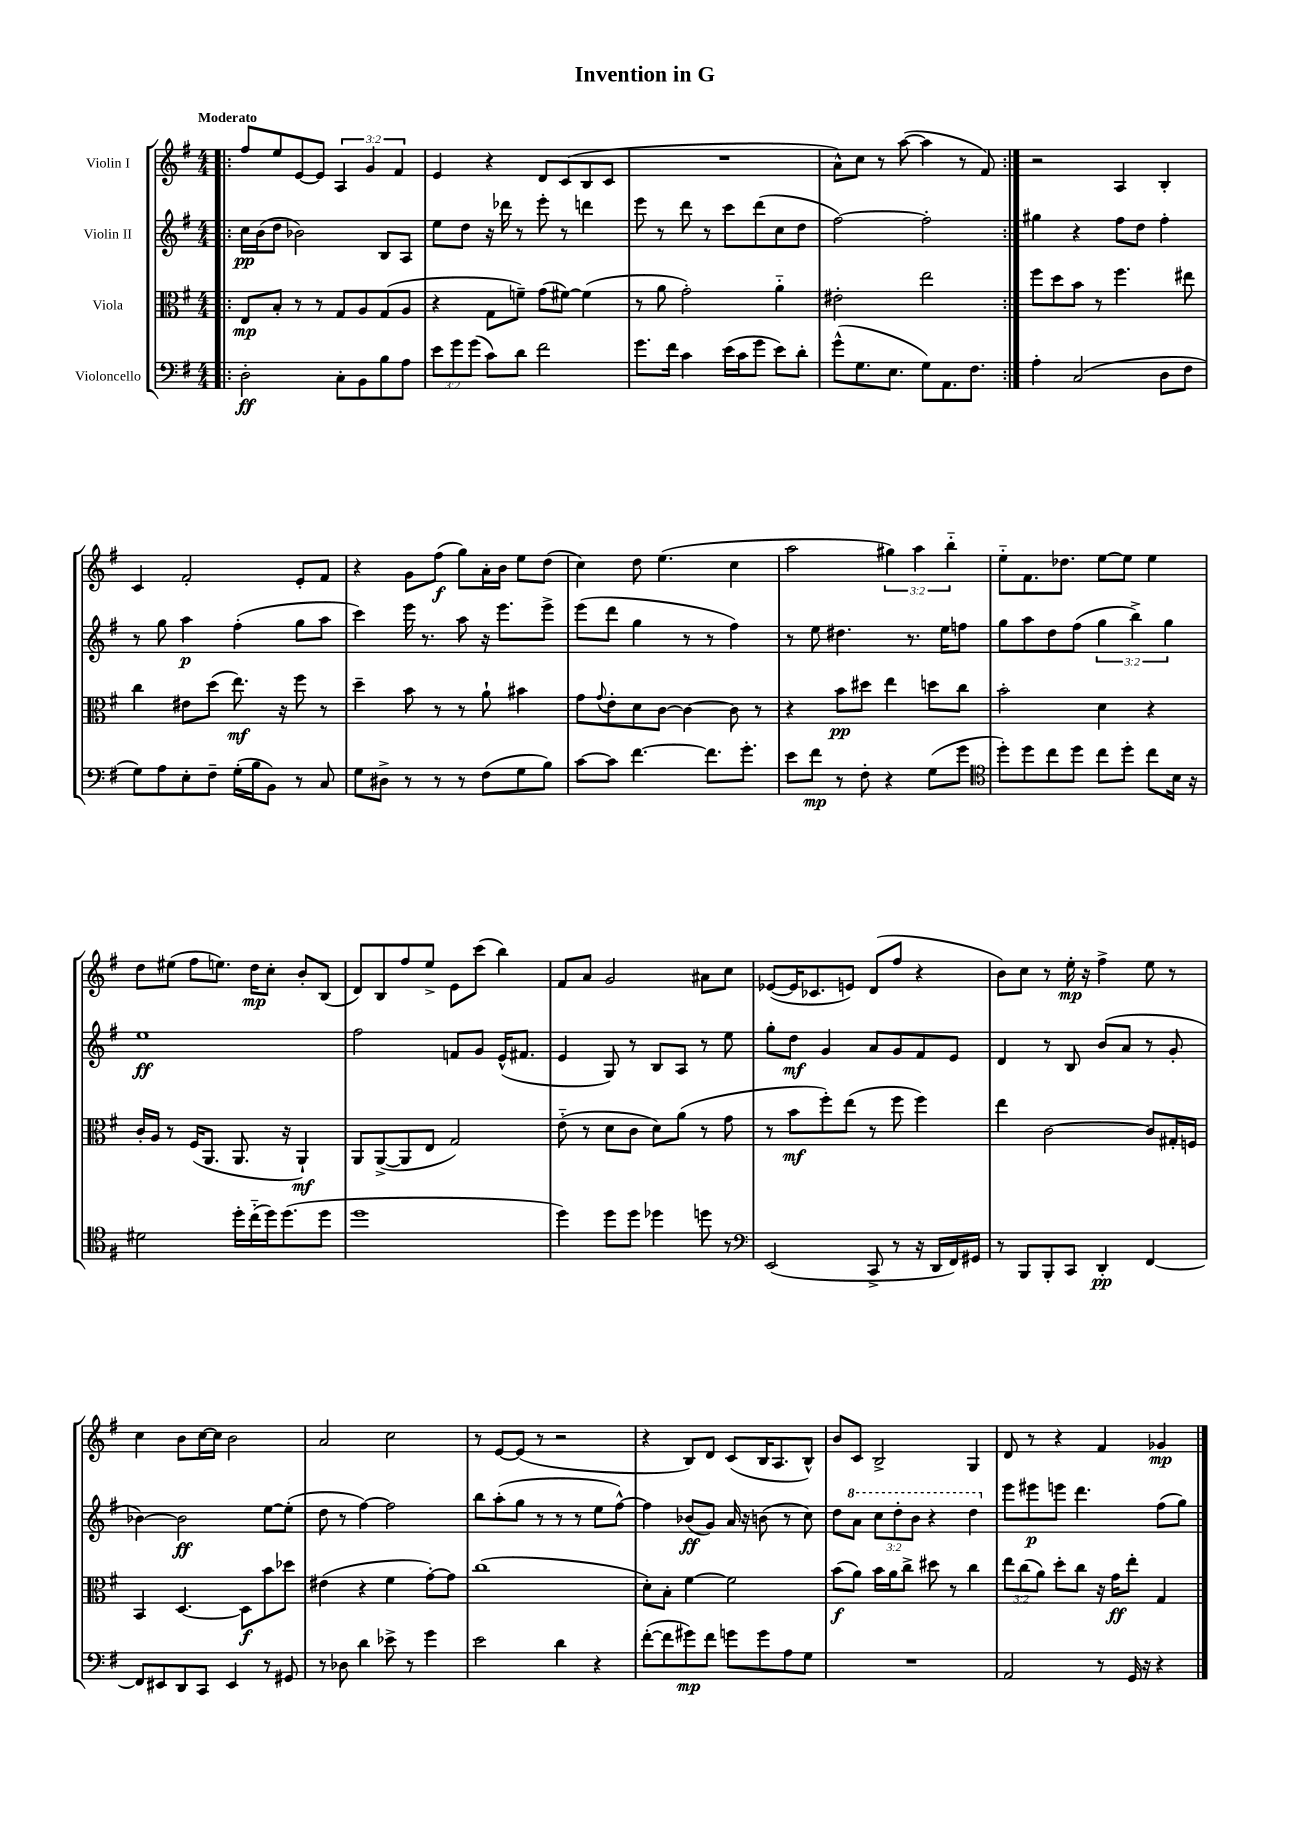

**kern	**kern	**kern	**kern
*staff4	*staff3	*staff2	*staff1
*clefF4	*clefC3	*clefG2	*clefG2
*k[f#]	*k[f#]	*k[f#]	*k[f#]
*M4/4	*M4/4	*M4/4	*M4/4
=!|:	=!|:	=!|:	=!|:
2D'	8E	16cc	8ff#
.	.	(16b	.
.	8B'	8dd	8ee
.	8r	2b-)	[8e
.	8r	.	8e]
8C'	8G	.	6A
8BB	8A	.	.
.	.	.	6g
8B	(8G	8B	.
.	.	.	6f#
8A	8A	8A	.
=	=	=	=
12e	4r	8ee	4e
12g	.	.	.
.	.	8dd	.
(12g	.	.	.
8c)	8G	16r	4r
.	.	16ddd-	.
8d	8f~)	8r	.
2f#	(8g	8eee'	8d
.	[8f#)	8r	(8c
.	(4f#]	4ddd	8B
.	.	.	8c
=	=	=	=
8.g	8r	8eee	1r
.	8a	8r	.
16f#	.	.	.
4c	2g')	8ddd	.
.	.	8r	.
(16e	.	8ccc	.
16c	.	.	.
8g	.	(8ddd	.
8e)	4a'~	8cc	.
8d'	.	8dd	.
=	=	=	=
(8g^^	2e#'	[2ff#)	8a^^)
8.G	.	.	8cc
.	.	.	8r
8.E	.	.	.
.	.	.	([8aa
8G)	2ee	2ff#']	4aa]
8.AA	.	.	.
.	.	.	8r
8.F#	.	.	.
.	.	.	8f#)
=:|!	=:|!	=:|!	=:|!
4A'	8ff#	4gg#	2r
.	8dd	.	.
(2C	8b	4r	.
.	8r	.	.
.	4.ff#	8ff#	4A
.	.	8dd	.
8D	.	4ff#'	4B'
8F#	8ee#	.	.
=	=	=	=
8G)	4cc	8r	4c
8A	.	8gg	.
8E'	8e#	4aa	2f#'
8F#~	(8dd	.	.
(16G'	8.ee)	(4ff#'	.
16B	.	.	.
8BB)	.	.	.
.	16r	.	.
8r	8ff#	8gg	8e'
8C	8r	8aa	8f#
=	=	=	=
8G	4dd~	4ccc)	4r
8D#^	.	.	.
8r	8b	16eee	8g
.	.	8.r	.
8r	8r	.	(8ff#
8r	8r	8aa	8gg)
(8F#	8a`	16r	16a'
.	.	8.eee	16b
8G	4b#	.	8ee
8B)	.	8eee^	(8dd
=	=	=	=
[8c	8g	(8eee	4cc)
.	8qqg	.	.
8c]	8e'	8ddd	.
[4.f#	8d	4gg	8dd
.	[8c	.	(4.ee
.	4c_	8r	.
8.f#]	.	8r	.
.	8c]	4ff#)	4cc
8.g'	.	.	.
.	8r	.	.
=	=	=	=
8e	4r	8r	2aa
8f#	.	8ee	.
8r	8b	4.dd#	.
8F#'	8dd#	.	.
4r	4ee	.	6gg#)
.	.	8.r	.
.	.	.	6aa
(8G	8dd	.	.
.	.	16ee	.
.	.	.	6bb'~
8g	8cc	8ff	.
=	=	=	=
*clefC4	*	*	*
8dd')	2b'	8gg	8ee'~
8dd	.	8aa	8.f#
8cc	.	8dd	.
.	.	.	8.dd-
8dd	.	(8ff#	.
8cc	4d	6gg	[8ee
8dd'	.	.	8ee]
.	.	6bb^)	.
8cc	4r	.	4ee
.	.	6gg	.
16B	.	.	.
16r	.	.	.
=	=	=	=
2d#	16c'	1ee	8dd
.	16A	.	.
.	8r	.	(8ee#
.	(16F#	.	8ff#
.	8.AA	.	.
.	.	.	8.ee)
16dd'	8.AA	.	.
(16cc'~	.	.	16dd
16dd)	.	.	8cc'
(8.dd	16r	.	.
.	4AA`)	.	8b'
8dd	.	.	(8B
=	=	=	=
1dd	8AA	2ff#	8d)
.	([8AA^	.	8B
.	8AA]	.	8ff#
.	8E	.	8ee^
.	2G)	8f	8e
.	.	8g	(8ccc
.	.	(16e^^	4bb)
.	.	8.f#	.
=	=	=	=
4dd)	(8e'~	4e	8f#
.	8r	.	8a
8dd	8d	8G)	2g
8dd	8c	8r	.
4dd-	8d)	8B	.
.	(8a	8A	.
8dd	8r	8r	8a#
8r	8g	8ee	8cc
=	=	=	=
*clefF4	*	*	*
(2EE	8r	8gg'	([8e-
.	8b	8dd	16e-]
.	.	.	8.c-
.	8ff#')	4g	.
.	(8ee	.	8e)
8CC^	8r	8a	(8d
8r	8ff#	8g	8ff#
16r	4ff#)	8f#	4r
16DD	.	.	.
16FF#)	.	8e	.
16GG#	.	.	.
=	=	=	=
8r	4ee	4d	8b)
8BBB	.	.	8cc
8BBB'	[2c	8r	8r
8CC	.	8B	16ee'
.	.	.	16r
4DD'	.	(8b	4ff#^
.	.	8a	.
[4FF#	8c]	8r	8ee
.	16G#'	8g'	8r
.	16F	.	.
=	=	=	=
8FF#]	4BB	[4b-)	4cc
8EE#	.	.	.
8DD	[4.D	2b-]	8b
8CC	.	.	[16cc
.	.	.	16cc]
4EE#	.	.	2b
.	8D]	.	.
8r	8b	[8ee	.
8GG#	8dd-	(8ee']	.
=	=	=	=
8r	(4e#	8dd	2a
8D-	.	8r	.
4d	4r	[4ff#)	.
8e-^	4f#	2ff#]	2cc
8r	.	.	.
4g	[8g')	.	.
.	8g]	.	.
=	=	=	=
2e	(1cc	8bb	8r
.	.	(8aa'	[8e
.	.	8gg	(8e]
.	.	8r	8r
4d	.	8r	2r
.	.	8r	.
4r	.	8ee	.
.	.	[8ff#^^)	.
=	=	=	=
([8f#'	8d')	4ff#]	4r
8f#]	8B'	.	.
8g#)	[4f#	(8b-	8B)
8f#	.	8g)	8d
8g	2f#]	16a	(8c
.	.	16r	.
8g	.	(8b	16B
.	.	.	8.A
8A	.	8r	.
8G	.	8cc)	8B^^)
=	=	=	=
1r	(8b	8dd	8b
.	8a)	8aa	8c
.	16b	12ccc	2B^
.	16a	.	.
.	.	12ddd'	.
.	8cc^	.	.
.	.	12bb	.
.	8dd#	4r	.
.	8r	.	.
.	4cc	4ddd	4G
=	=	=	=
2AA	12ee	8eee	8d
.	(12cc	.	.
.	.	8eee#	8r
.	12a)	.	.
.	8dd'	8eee	4r
.	8cc	4.ddd	.
8r	16r	.	4f#
.	16g	.	.
16GG	8ee'	.	.
16r	.	.	.
4r	4G	(8ff#	4g-
.	.	8gg)	.
==	==	==	==
*-	*-	*-	*-
